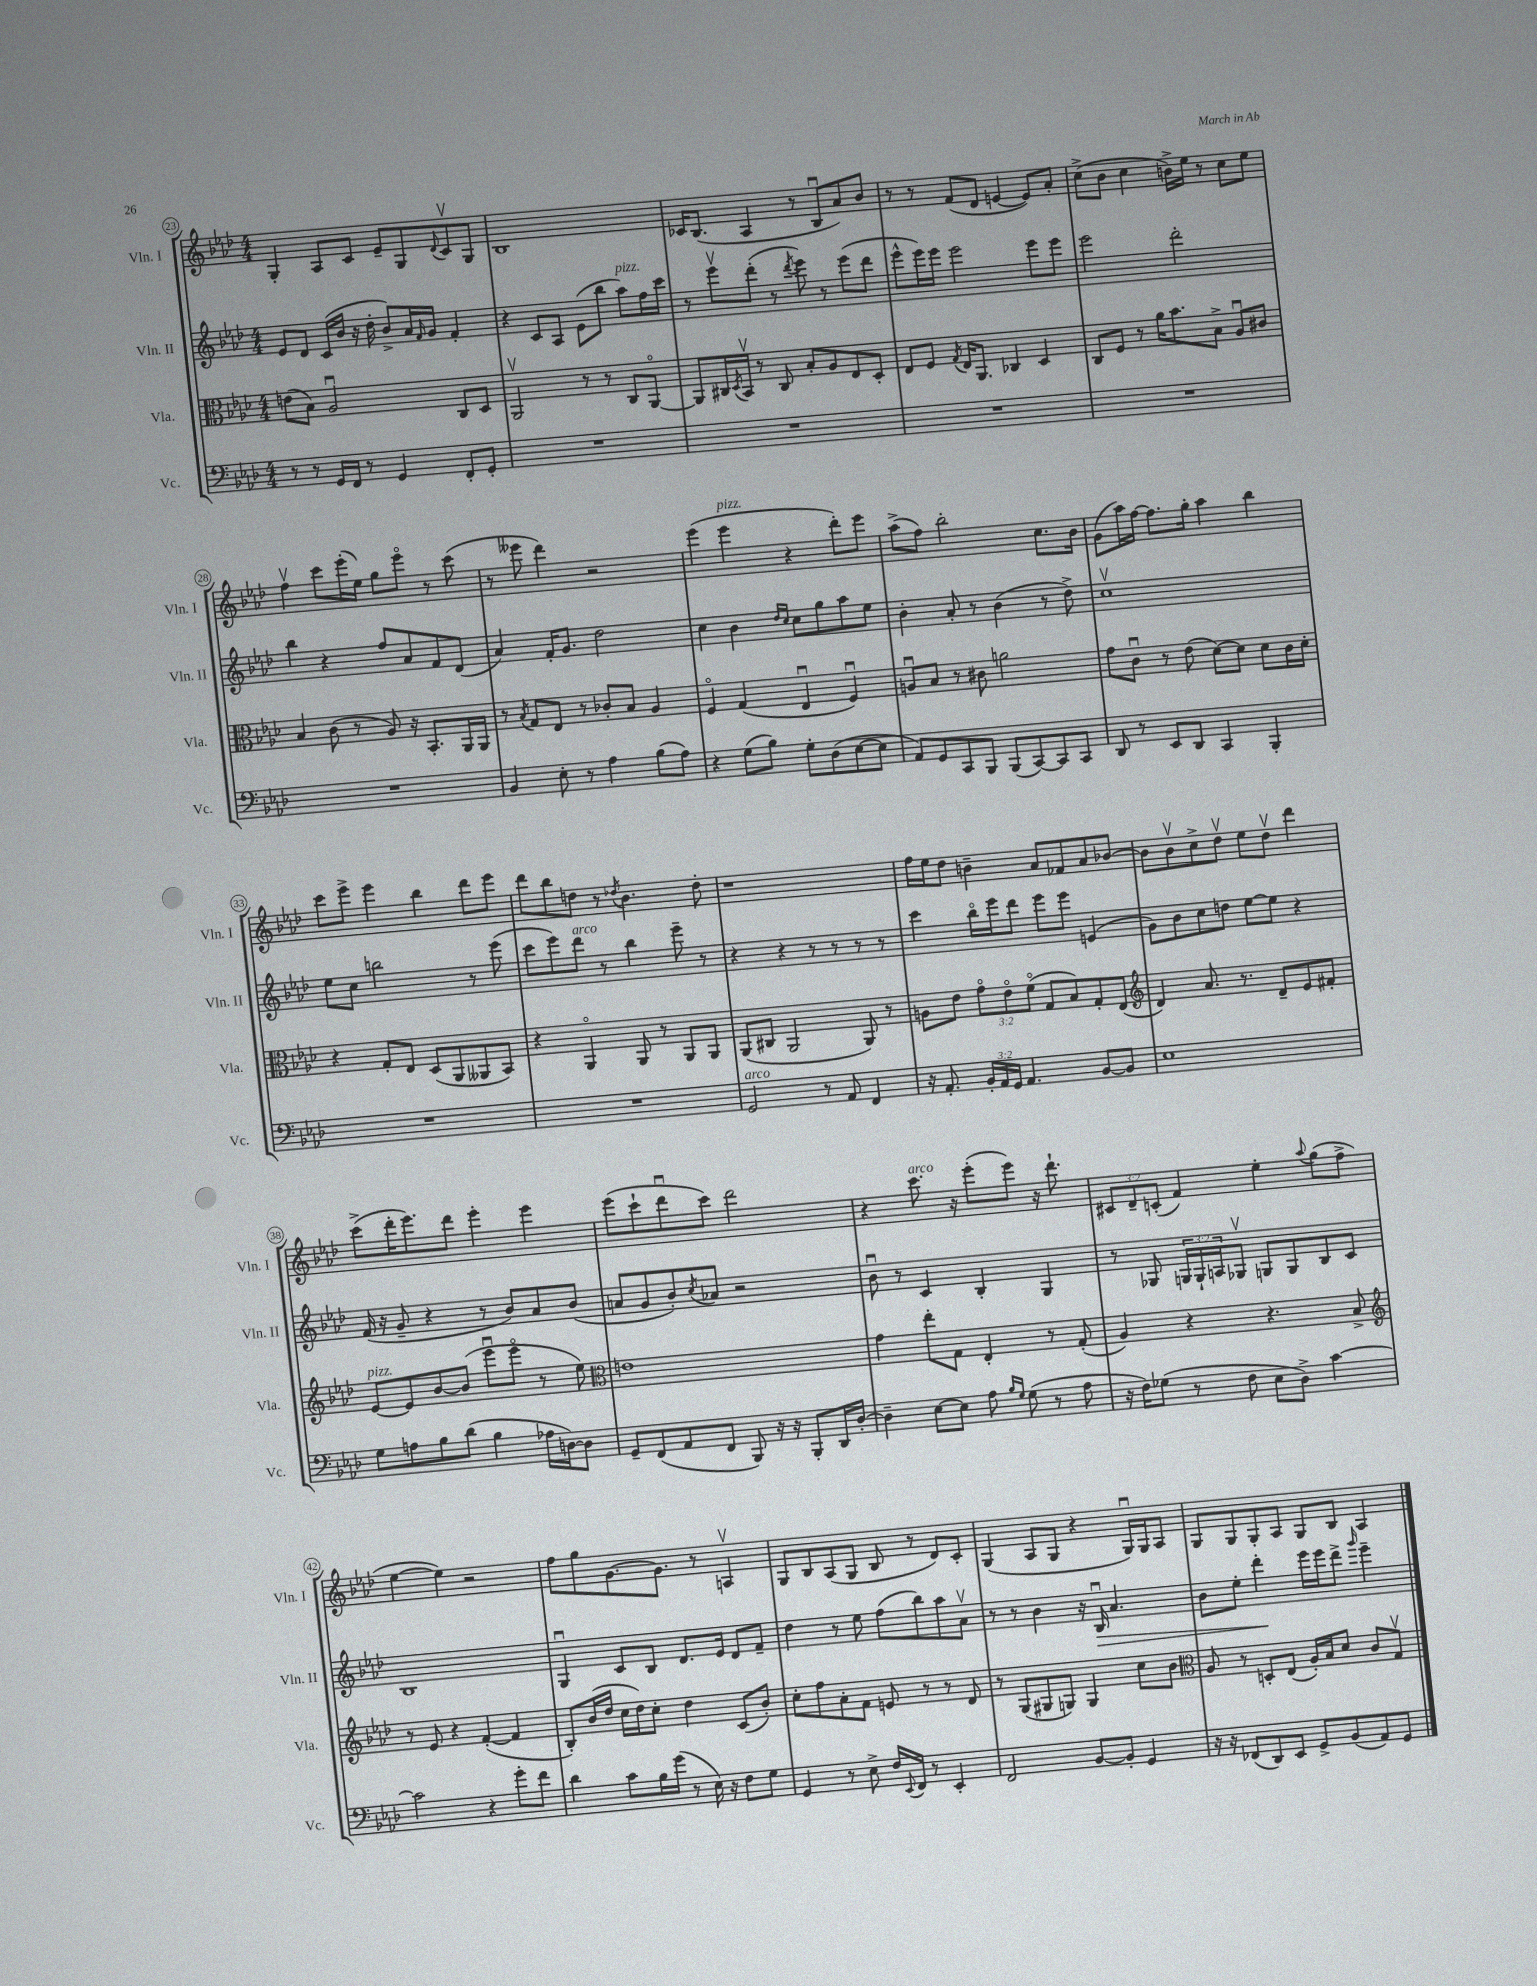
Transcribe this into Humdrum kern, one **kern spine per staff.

**kern	**kern	**kern	**dynam	**kern
*part4	*part3	*part2	*part2	*part1
*staff4	*staff3	*staff2	*staff2	*staff1
*I"Vc.	*I"Vla.	*I"Vln. II	*	*I"Vln. I
*I'Vc.	*I'Vla.	*I'Vln. II	*	*I'Vln. I
*clefF4	*clefC3	*clefG2	*	*clefG2
*k[b-e-a-d-]	*k[b-e-a-d-]	*k[b-e-a-d-]	*	*k[b-e-a-d-]
*M4/4	*M4/4	*M4/4	*	*M4/4
=23	=23	=23	=23	=23
8r	(8en\L	8e-/L	.	4G'/
8r	8B-\J)	8d-/J	.	.
16GG/LL	2A-u/	(16c/LL	.	8A-/L
16FF/JJ	.	16b-/JJ	.	.
8r	.	16r	.	8c/J
.	.	16dd-'\	.	.
4GG/	.	8b-^/L)	.	8e-~/L
.	.	16a-/L	.	8G/
.	.	16qqf/	.	.
.	.	16g/JJ	.	.
.	.	.	.	8qqd-/
8FF'/L	8C/L	4f'/	.	8cv/
8GG'/J	8D-/J	.	.	8G/J
=24	=24	=24	=24	=24
1r	2AA-v/	4r	.	1B-
.	.	8c/L	.	.
.	.	8A-/J	.	.
.	8r	(8e-\L	.	.
.	8r	8bb-\J	.	.
!	!	!LO:TX:a:i:t=pizz.	!	!
.	8C/L	8aa-\L)	.	.
.	[8AA-/J	16ff\L	.	.
.	.	16ccc\JJ	.	.
=25	=25	=25	=25	=25
1r	8AA-/L]	8r	.	16c-X/KL
.	.	.	.	(8.B-/J
.	16C#X/L	8eee-v\L	.	.
.	8qD-/	.	.	.
.	16BB-v/JJ	.	.	.
.	8r	(8ddd-'\J	.	4A-/
.	8C#/	8r	.	.
.	.	8qddd-/	.	.
.	8B-'/L	8eee-\)	.	8r
.	8A-/	8r	.	8B-u/L
.	8E-/	(8eee-\L	.	8a-/)
.	8D-'/J	8ddd-\J	.	8b-/J
=26	=26	=26	=26	=26
1r	8E-/L	8eee-^^\L	.	8r
.	8F/J	16eee-\L)	.	8r
.	.	16eee-\JJ	.	.
.	8qG/	.	.	.
.	16E-/KL	2eee-\	.	(8f/L
.	8.AA-/J	.	.	.
.	.	.	.	8d-/J
.	4C-X/	.	.	[4en/
.	4D-/	8eee-\L	.	8e/L])
.	.	8eee-\J	.	8a-'/J
=27	=27	=27	=27	=27
1r	8C/L	2eee-\	.	(8cc^\L
.	8F/J	.	.	8b-\J
.	8r	.	.	4cc\
.	16a-\KL	.	.	.
.	8.b-\	.	.	.
.	.	2ddd-'\	.	16bn^\LL)
.	.	.	.	16ee-\JJ
.	8B-^\J	.	.	8r
.	8A-u/L	.	.	8cc\L
.	8c#X/J	.	.	8ee-\J
!!LO:LB:g=z
=28	=28	=28	=28	=28
1r	4B-/	4bb-\	.	4ffv\
.	(8c\	4r	.	8ccc\L
.	8r	.	.	(16eee-'\L
.	.	.	.	16ee-\JJ)
.	8A-/)	8ff/L	.	8gg\L
.	16r	8a-/	.	8eee-\J
.	8.BB-'/L	.	.	.
.	.	8f/	.	8r
.	16AA-/L	(8d-/J	.	(8ccc\
.	16AA-/JJ	.	.	.
=29	=29	=29	=29	=29
4BB-/	8r	4a-/)	.	8r
.	8qB-/	.	.	.
.	8G/L	.	.	8eee--X\
8E-'\	8E-/J	16f'/KL	.	4ddd-\)
.	.	8.g/J	.	.
8r	8r	.	.	.
4A-\	8c-X'/L	2dd-\	.	2r
.	8B-/J	.	.	.
(8B-\L	4A-/	.	.	.
8A-\J)	.	.	.	.
=30	=30	=30	=30	=30
4r	4F/	4cc\	.	(4eee-\
!	!	!	!	!LO:TX:a:i:t=pizz.
(8G\L	(4G/	4b-\	.	4eee-\
8B-\J)	.	.	.	.
.	.	16qqdd-/LL	.	.
.	.	16qqcc/JJ	.	.
8G'\L	4E-u/	8cc\L	.	4r
(8D-\	.	8gg\	.	.
[8E-\	4Fu/)	8aa-\	.	8ddd-'\L)
8E-\J]	.	8ee-\J	.	8eee-\J
=31	=31	=31	=31	=31
8AA-/L)	8Anu/L	4b-'\	.	(8aa-^\L
8GG/	8B-/J	.	.	8ff\J)
8CC/	8r	8a-'/	.	2bb-'\
8BBB-/J	8c#X\	8r	.	.
(8BBB-/L	2an\	(4b-\	.	.
[8CC/)	.	.	.	.
8CC/]	.	8r	.	8.cc\L
8CC/J	.	8dd-^\)	.	.
.	.	.	.	16b-\Jk
=32	=32	=32	=32	=32
8DD-/	8g\L	1ccv	.	(8g\L
8r	8cu\J	.	.	16aa-\L)
.	.	.	.	[16ff\JJ
8EE-/L	8r	.	.	8.ff\L]
8DD-/J	(8e-\	.	.	.
.	.	.	.	16gg'\Jk
4CC/	[8d-\L)	.	.	4aa-\
.	8d-\J]	.	.	.
4BBB-'/	8d-\L	.	.	4bb-\
.	16c\L	.	.	.
.	16d-'\JJ	.	.	.
!!LO:LB:g=z
=33	=33	=33	=33	=33
1r	4r	8ee-\L	.	8ccc\L
.	.	8cc\J	.	8eee-^\J
.	8G'/L	2bbn\	.	4eee-\
.	8E-/J	.	.	.
.	(8D-/L	.	.	4bb-\
.	8AA-/	.	.	.
.	8AA--X/	8r	.	8ddd-\L
.	8BB-/J)	(8eee-\	.	8eee-\J
=34	=34	=34	=34	=34
1r	4r	8ccc\L	.	8ddd-\L
.	.	8eee-\)	.	8bb-\
!	!	!LO:TX:a:i:t=arco	!	!
.	4AA-/	8ddd-\J	.	8ddn\J
.	.	8r	.	8r
.	.	.	.	8qdd-X/
.	8AA-/	4bb-\	.	4.b-\
.	8r	.	.	.
.	8AA-/L	8eee-~\	.	.
.	8AA-/J	8r	.	8dd-'\
=35	=35	=35	=35	=35
!LO:TX:a:i:t=arco	!	!	!	!
2GG/	(8AA-/L	4r	.	1r
.	8C#X/J	.	.	.
.	2AA-/	4r	.	.
8r	.	8r	.	.
8AA-/	.	8r	.	.
4FF/	8AA-/)	8r	.	.
.	8r	8r	.	.
=36	=36	=36	=36	=36
16r	8An\L	4ccc\	.	16ff\LL
8.AA-'/	.	.	.	16ee-\J
.	8e-\J	.	.	8dd-\J
24BB-'/LL	12g\L	16bb-\LL	.	4bn~\
24AA-/	.	.	.	.
.	.	16eee-\J	.	.
24GG/JJ	12e-\	.	.	.
4.AA-/	.	8ddd-\J	.	.
.	(12f\J	.	.	.
.	8G/L	8eee-\L	.	8a-/L
.	8B-/)	8eee-\J	.	8f-X/
[8BB-/L	8G'/	(4en/	.	8a-/
8BB-/J]	(8E-/J	.	.	[8b-X/J
=37	=37	=37	=37	=37
*	*clefG2	*	*	*
1E-	4d-/)	8g\L)	.	8b-\L]
.	.	8b-\	.	8b-v\
.	8.a-/	8cc\	.	8cc^\
.	.	8ddn\J	.	8dd-v\J
.	8.r	.	.	.
.	.	[8ee-\L	.	8ee-\L
.	8d-~/L	8ee-\J]	.	8dd-v\J
.	8e-/	4r	.	4ddd-\
.	8f#X'/J	.	.	.
!!LO:LB:g=z
=38	=38	=38	=38	=38
!	!LO:TX:a:i:t=pizz.	!	!	!
8G\L	[8e-/L	(16f/	.	(8ccc^\L
.	.	16r	.	.
8An\	8e-/]	8g~/	.	16ddd-'\K
.	.	.	.	8.eee-\)
8B-\	[8b-/	4r	.	.
(8d-\J	(8b-/J]	.	.	8ddd-\J
4B-\	8eee-u\L	8r	.	4eee-'\
.	8eee-\J	8b-/L)	.	.
16A-X\LL	8r	8a-/	.	4eee-\
[16Dn\J)	.	.	.	.
8D\J]	8ee-\)	(8b-/J	.	.
=39	=39	=39	=39	=39
*	*clefC3	*	*	*
8GG~/L	1en	8an/L	.	(8eee-\L
(8FF/	.	8g/	.	8ccc`\
8AA-/	.	8b-'/)	.	8ddd-u\
.	.	8qcc/	.	.
8FF/J	.	8a-X/J	.	8ccc\J)
8BBB-/)	.	2r	.	2ddd-\
16r	.	.	.	.
16r	.	.	.	.
8BBB-'/L	.	.	.	.
16DD-/L	.	.	.	.
[16D-'/JJ	.	.	.	.
=40	=40	=40	=40	=40
4D-~\]	4g\	8b-u\	.	4r
.	.	8r	.	.
!	!	!	!	!LO:TX:a:i:t=arco
[8E-\L	8ee-'\L	4c/	.	8.ccc\
8E-\J]	8G\J	.	.	.
.	.	.	.	16r
8A-\	4E-'/	4B-'/	.	(8eee-'\L
16qqB-/LL	.	.	.	.
16qqG/JJ	.	.	.	.
(8G\	.	.	.	8eee-\J)
8r	8r	4G/	.	16r
.	.	.	.	8.ddd-`\
8A-\	(8G'/	.	.	.
=41	=41	=41	=41	=41
16r	4A-/)	8r	.	12c#X/L
16F\KL)	.	.	.	.
.	.	.	.	12d-~/
(8G-X\J	.	8G-X/	.	.
.	.	.	.	(12cn'/J
8r	4r	24Gn/LL	.	4f/)
.	.	24G`/	.	.
.	.	24An/J	.	.
8F\	.	8G-Xv/J	.	.
8E-\L	4.r	8Gn/L	.	4ee-'\
8D-^\J)	.	8G/	.	.
.	.	.	.	8qqaa-/
[4c\	.	8B-/	.	(8gg\L
.	8B-^/	8c/J	.	8ff^\J
!!LO:LB:g=z
=42	=42	=42	=42	=42
*	*clefG2	*	*	*
2c\]	8r	1B-	.	[4ee-\
.	8e-/	.	.	.
.	4r	.	.	4ee-\])
4r	([4f'/	.	.	2r
8g'\L	4f/]	.	.	.
8f\J	.	.	.	.
=43	=43	=43	=43	=43
4d-\	8B-'/L)	4Gu/	.	8ff\L
.	(16b-/L	.	.	8gg\
.	16dd-/JJ	.	.	.
8c\L	16cc\LL	8c/L	.	[8.g\
.	16dd-\J)	.	.	.
16B-\L	8cc'\J	8B-/J	.	.
(16g\JJ	.	.	.	8.g\J]
8r	4dd-\	8.d-/L	.	.
16E-\)	.	.	.	8r
16r	.	16e-/Jk	.	.
8F\L	(8c/L	8d-/L	.	4Anv/
8G\J	8b-'/J)	8f~/J	.	.
=44	=44	=44	=44	=44
4GG/	8cc'\L	4dd-\	.	8G/L
.	8ff\	.	.	8B-/
8r	8a-'\	8r	.	(8A-/
8E-^\	8f\J	8ee-\	.	8G/J
16F/LL	8en/	(8ff\L	.	8B-/
8qqEE-/	.	.	.	.
16FF/JJ	.	.	.	.
8r	8r	8bb-\)	.	8r
4EE-'/	8r	8aa-\	.	8d-/L)
.	8d-/	8a-v\J	.	8c'/J
=45	=45	=45	=45	=45
2FF/	8r	8r	.	(4G/
.	(8G/L	8r	.	.
.	8G#X/	4b-\	.	8A-/L
.	8Gn/J)	.	.	8G/J
[8BB-/L	4G/	16r	.	4r
!	!	!	!LO:HP:b	!
.	.	16B-u/	>	.
8BB-'/J]	.	4.a-/	.	.
4GG/	8cc\L	.	.	16Gu/LL)
.	.	.	.	16G/J
.	8b-\J	.	.	8A-/J
=46	=46	=46	=46	=46
*	*clefC3	*	*	*
16r	8A-/	8b-\L	.	8G/L
16r	.	.	.	.
(8FF-X/L	8r	8ee-'\J	.	8G/
8DD-/)	8Dn'/L	4ddd-'\	.	8G'/
8EE-/J	(8E-/J	.	.	8A-/J
8GG^/L	16A-'/LL)	16eee-\LL	]	8G/L
.	16B-/J	16eee-\J	.	.
(8BB-/	8d-/J	8ddd-^\J	.	8B-/J
.	.	16qqggg/	.	.
8AA-/)	8c/L	4eee-~\	.	4A-/
8GG/J	8Gv/J	.	.	.
==	==	==	==	==
*-	*-	*-	*-	*-
